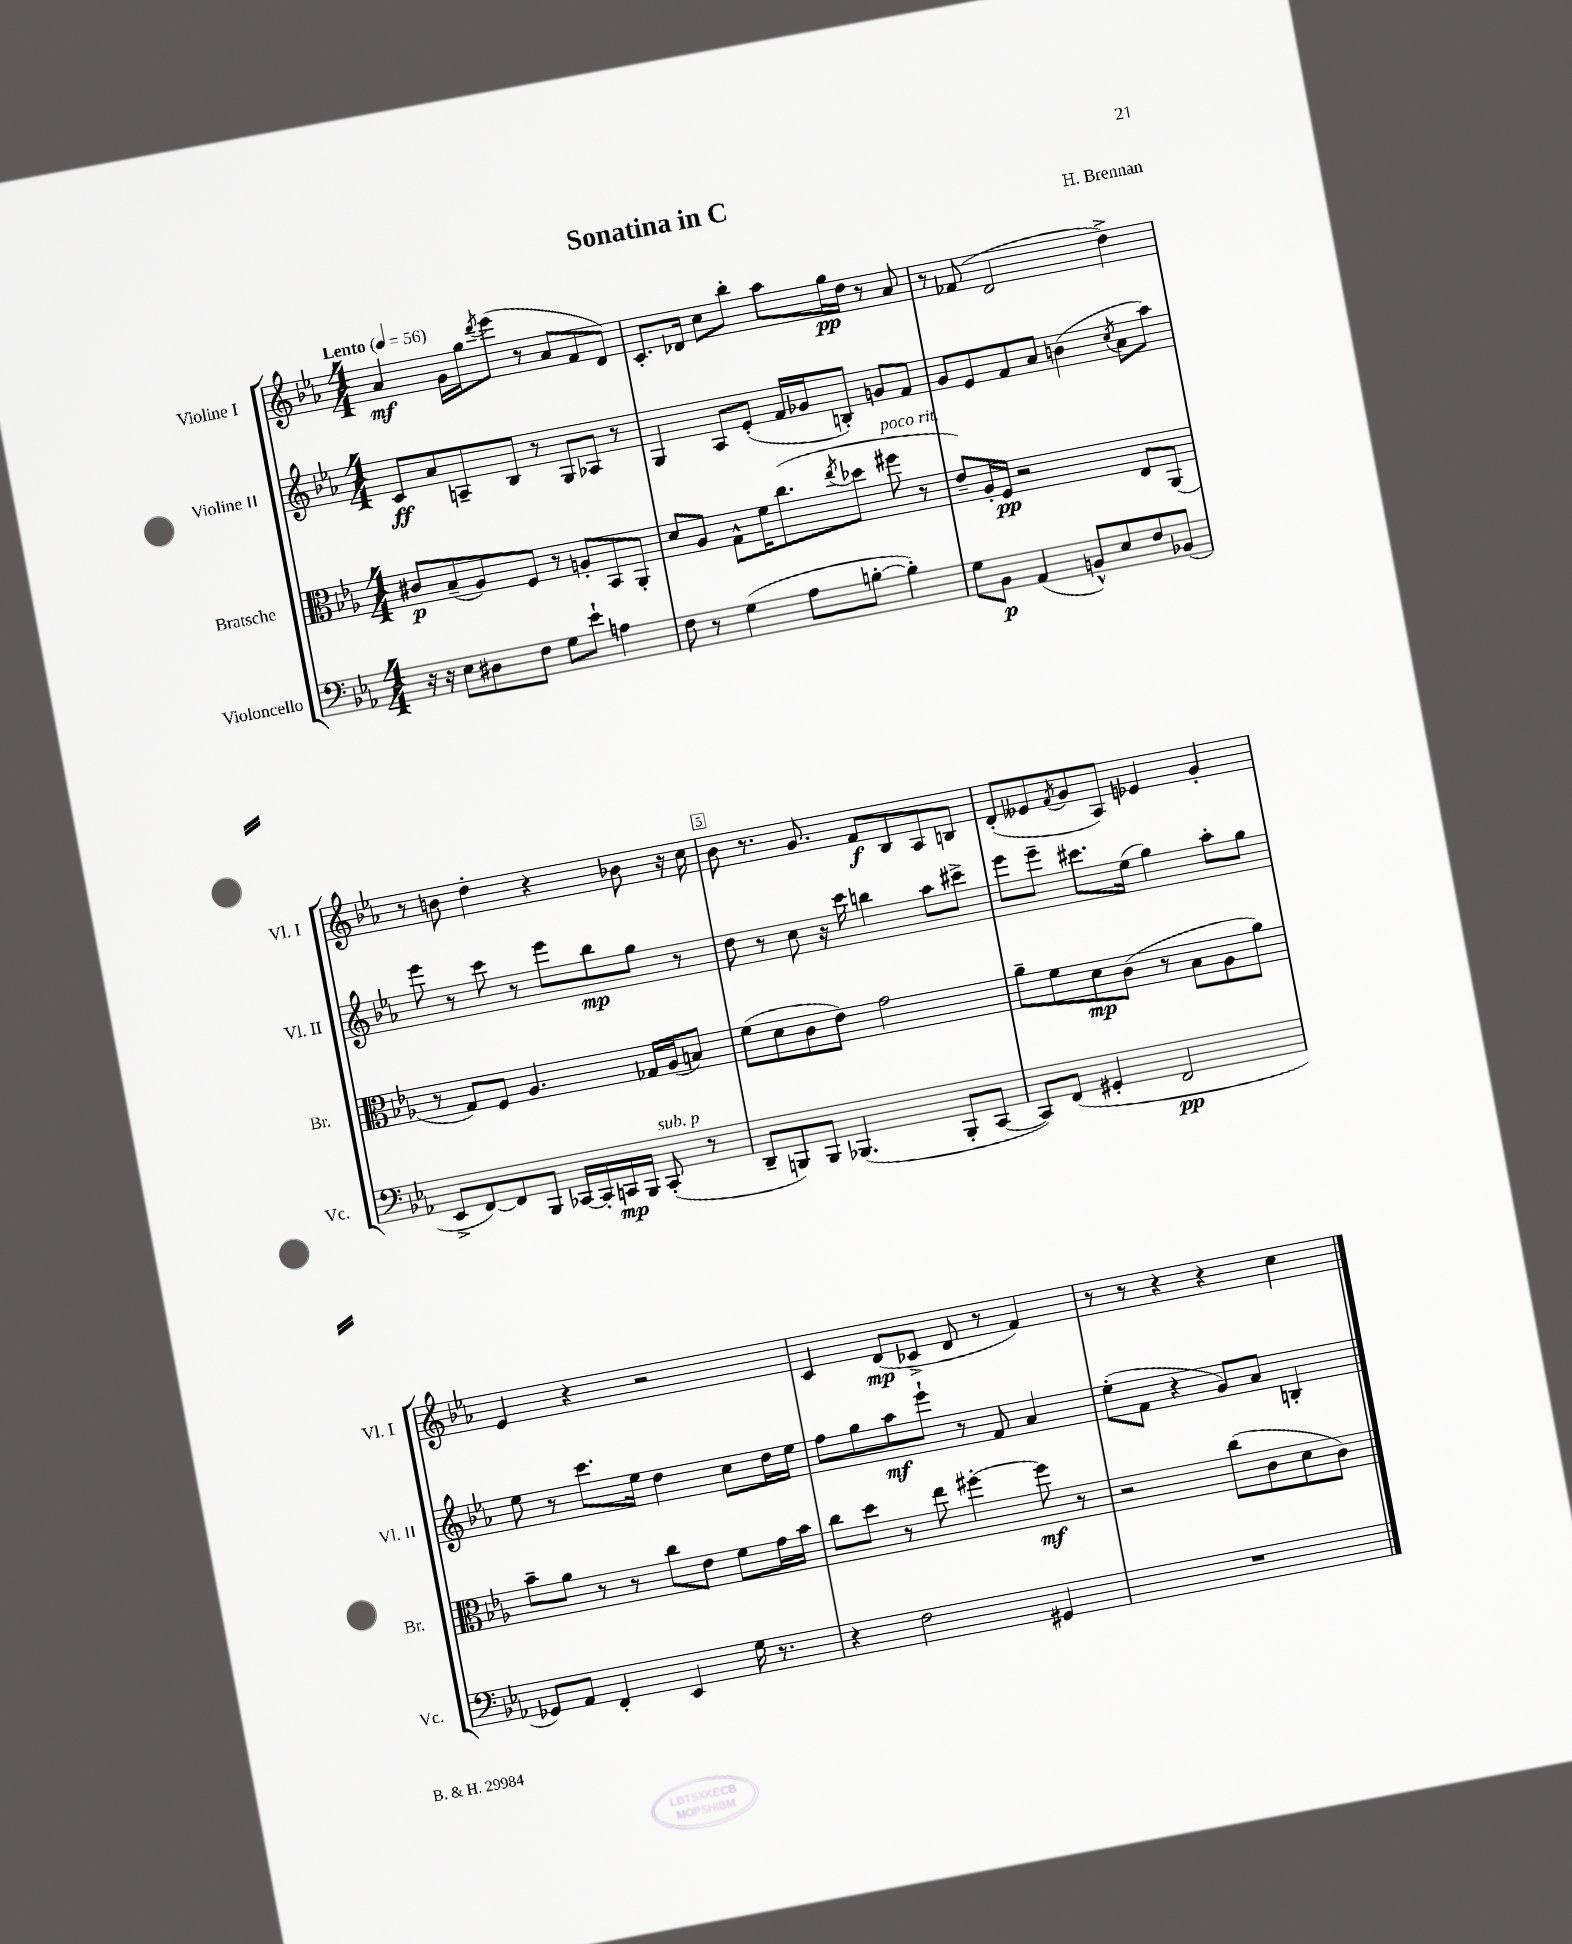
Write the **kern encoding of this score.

**kern	**kern	**kern	**kern
*staff4	*staff3	*staff2	*staff1
*clefF4	*clefC3	*clefG2	*clefG2
*k[b-e-a-]	*k[b-e-a-]	*k[b-e-a-]	*k[b-e-a-]
*M4/4	*M4/4	*M4/4	*M4/4
*MM56	*MM56	*MM56	*MM56
16r	8c#	8c	4a-
16r	.	.	.
8E-	(8B-~	8a-	.
8D#	8A-)	8A~	16g
.	.	.	16gg
.	.	.	8qddd
8F	8F	8B-	(8eee-
8G	8r	8r	8r
8e-`	8A'	8G	8a-
4A	8BB-	8A-	8f
.	8AA-'	8r	8d)
=	=	=	=
8F	8d	4G	8.c'
8r	8A-	.	.
.	.	.	16d-
(4G	8G^^	8A-	8cc
.	16f	(8e-'	8bb-'
.	(8.cc	.	.
8A-	.	16f	8aa-
.	.	16g-	.
.	8qee-	.	.
[8B'	8dd-	8B')	16gg
.	.	.	16dd
4B'])	8ff#	8g	8r
.	8r	8f	8a-
=	=	=	=
8G	8e-~)	8g	8r
8BB-	16A-'	8e-	(8f-
.	16F	.	.
(4AA-	2r	8f	2d
.	.	8a-	.
8BB^^)	.	(4b	.
8E-	.	.	.
.	.	8qcc	.
8F	8E-	8a-	4dd^)
(8BB-	(8AA-	8aa-)	.
=	=	=	=
8EE-^	8r	8eee-	8r
[8FF)	8G)	8r	8b
8FF]	8F	8ccc	4dd'
8BBB-	4.A-	8r	.
[16CC-	.	8eee-	4r
16CC-']	.	.	.
16CC	.	8bb-	.
16BBB-	.	.	.
(8CC'	16G-	8gg	8b-
.	(16A-	.	.
8r	8B)	8r	16r
.	.	.	16cc
=	=	=	=
8DD~	(8f	8dd	8b-
8BBB)	8d	8r	8.r
8BBB	8c	8cc	.
.	.	.	8.g
(4.BBB-	8e-)	16r	.
.	.	16ccc	.
.	2g	4bb	8f
.	.	.	8B-
8BBB-'	.	8aa-	8A-
[8CC	.	8ccc#^	8B
=	=	=	=
8CC])	8a-~	8eee-	(8d'
(8FF	8f	8eee-~	8e--
.	.	.	8qf
4GG#'	8d	8.ccc#	8g
.	(8c	.	8A-)
.	.	(16ee-	.
2FF	8r	4gg)	4e-
.	8B-	.	.
.	8A-	8aa-'	4g'
.	8a-)	8gg	.
=	=	=	=
8GG-)	8b-~	8ee-	4e-
8AA-	8a-	8r	.
4FF'	8r	8.ccc	4r
.	8r	.	.
.	.	16ee-	.
4EE-	8cc	4dd	2r
.	8e-	.	.
16G	8f	8cc	.
8.r	.	.	.
.	16g	16dd	.
.	16b-	16ee-	.
=	=	=	=
4r	8cc	8ff	4c
.	8dd	8gg	.
2F	8r	8aa-	(8d
.	8ee-	8eee-`	8c-^
.	[4ff#'	8r	8d
.	.	8f	8r
4GG#	8ff#]	4a-	4f)
.	8r	.	.
=	=	=	=
1r	2r	(8ee-'	8r
.	.	8f	8r
.	.	4r	4r
.	(8cc	8g)	4r
.	8c	8a-	.
.	8d	4B'	4cc
.	8c)	.	.
==	==	==	==
*-	*-	*-	*-
